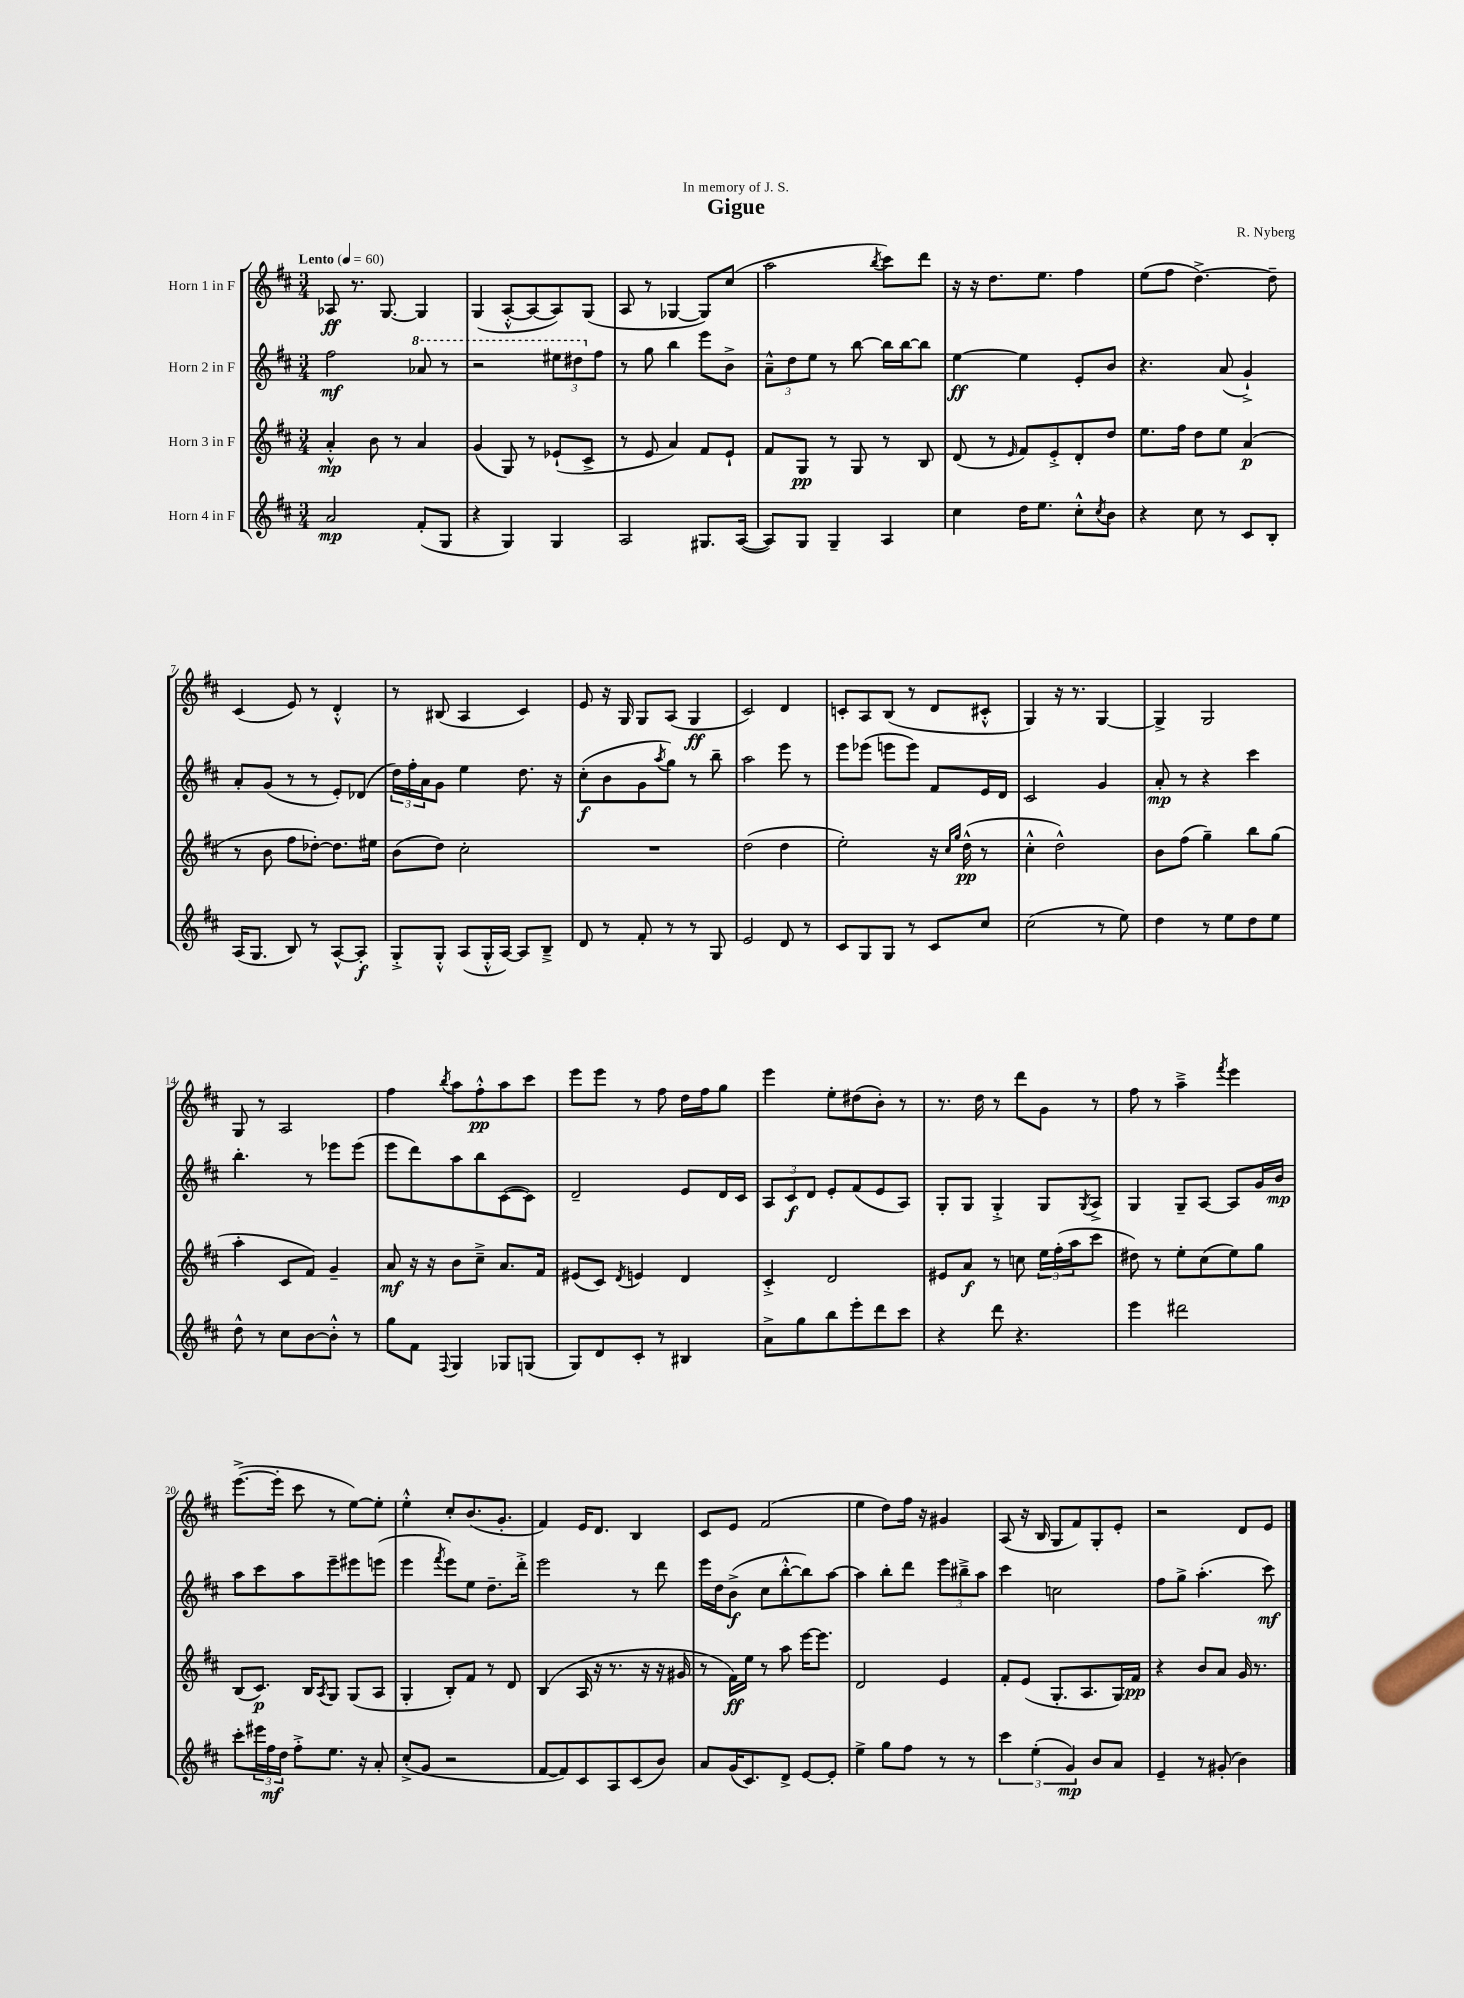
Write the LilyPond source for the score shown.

\header { title = "Gigue" composer = "R. Nyberg" dedication = "In memory of J. S." }
<<
\new StaffGroup <<
\new Staff = "s0" \with { instrumentName = "Horn 1 in F" } {
    \clef treble \key d \major \numericTimeSignature \time 3/4 \tempo "Lento" 4 = 60
    aes8\ff r8. g8.~ g4 |
    g4( a8~-.-^ a8~ a8) g8( |
    a8 r8 ges4~ ges8) cis''8( |
    a''2 \acciaccatura { b''8 } cis'''8) d'''8 |
    r16 r16 d''8. e''8. fis''4 |
    e''8( fis''8 d''4.~->) d''8-- |
    cis'4( e'8) r8 d'4-.-^ |
    r8 bis8( a4 cis'4) |
    e'8 r16 g16 g8 a8( g4\ff |
    cis'2) d'4 |
    c'8-. a8 b8( r8 d'8 cis'8-.-^ |
    g4) r16 r8. g4~ |
    g4-> g2 |
    g8 r8 a2 |
    fis''4 \acciaccatura { b''8 } a''8 fis''8-.-^\pp a''8 cis'''8 |
    e'''8 e'''8 r8 fis''8 d''16 fis''16 g''8 |
    e'''4 e''8-. dis''8( b'8-.) r8 |
    r8. d''16 r8 d'''8 g'8 r8 |
    fis''8 r8 a''4---> \acciaccatura { fis'''8 } e'''4 |
    e'''8.~->( e'''16-. cis'''8 r8 e''8~) e''8-. |
    e''4-.-^ cis''8-. b'8.( g'8.-. |
    fis'4) e'16 d'8. b4 |
    cis'8 e'8 fis'2( |
    e''4 d''8) fis''16 r16 gis'4 |
    a8( r16 b16 g8 fis'8) g8-. e'8-. |
    r2 d'8 e'8 \bar "|." |
}
\new Staff = "s1" \with { instrumentName = "Horn 2 in F" } {
    \clef treble \key d \major \numericTimeSignature \time 3/4
    fis''2\mf \ottava #1 aes''8 r8 |
    r2 \tuplet 3/2 { eis'''8 dis'''8 \ottava #0 fis''8 } |
    r8 g''8 b''4 e'''8 b'8-> |
    \tuplet 3/2 { a'8---^ d''8 e''8 } r8 b''8~ b''16 b''16~ b''8 |
    e''4~\ff e''4 e'8-. b'8 |
    r4. a'8( g'4-!->) |
    a'8-. g'8( r8 r8 e'8-.) des'8( |
    \tuplet 3/2 { d''16) fis''16-. a'16 } g'8 e''4 d''8. r16 |
    cis''8-.\f( b'8 g'8 \acciaccatura { a''8 } g''8) r8 b''8-- |
    a''2 e'''8 r8 |
    e'''8 ees'''8( e'''8 e'''8) fis'8 e'16 d'16 |
    cis'2 g'4 |
    a'8-.\mp r8 r4 cis'''4 |
    b''4.-. r8 ees'''8 ees'''8( |
    e'''8 d'''8) a''8 b''8 cis'8~( cis'8) |
    d'2-- e'8 d'16 cis'16 |
    \tuplet 3/2 { a8 cis'8\f d'8 } e'8-. fis'8( e'8 a8) |
    g8-. g8 g4-.-> g8 \acciaccatura { g8 } a8-> |
    g4 g8-- a8~ a8 g'16 b'16\mp |
    a''8 cis'''8 a''8 e'''8-- eis'''8 e'''8( |
    e'''4 \acciaccatura { fis'''8 } e'''8) e''8 d''8.-- d'''16-.-> |
    e'''2 r8 d'''8 |
    e'''16 d''16 b'8->\f( cis''8 b''8~-.-^ b''8) a''8~ |
    a''4 b''8-. d'''8 \tuplet 3/2 { e'''8 bis''8---> a''8 } |
    cis'''4 c''2 |
    fis''8 g''8-> a''4.-.( cis'''8\mf) \bar "|." |
}
\new Staff = "s2" \with { instrumentName = "Horn 3 in F" } {
    \clef treble \key d \major \numericTimeSignature \time 3/4
    a'4-.-^\mp b'8 r8 a'4 |
    g'4( g8) r8 ees'8-!( cis'8-> |
    r8 e'8 a'4) fis'8 e'8-! |
    fis'8 g8\pp r8 g8 r8 b8 |
    d'8( r8 \grace { e'16 } fis'8) e'8-.-> d'8-. d''8 |
    e''8. fis''16 d''8 e''8 a'4\p( |
    r8 b'8 fis''8 des''8~-.) des''8. eis''16 |
    b'8( d''8) cis''2-. |
    R2. |
    d''2( d''4 |
    e''2-.) r16 \grace { cis''16 g''16 } d''16-^\pp( r8 |
    cis''4-.-^ d''2-^) |
    b'8 fis''8( g''4--) b''8 g''8( |
    a''4-. cis'8 fis'8) g'4-- |
    a'8\mf r16 r16 b'8 cis''8---> a'8. fis'16 |
    eis'8( cis'8) \acciaccatura { d'8 } e'4 d'4 |
    cis'4-.-> d'2 |
    eis'8 a'8\f r8 c''8 \tuplet 3/2 { e''16 fis''16-.( a''16 } cis'''8 |
    dis''8) r8 e''8-. cis''8( e''8) g''8 |
    b8( cis'8.\p) b16 \acciaccatura { a8 } g8 g8( a8 |
    g4-. b8-.) fis'8 r8 d'8 |
    b4( a16 r16 r8. r16 r16 gis'16 |
    r8 fis'16\ff) e''16 r8 a''8 e'''16~ e'''8. |
    d'2 e'4 |
    fis'8-. e'8( g8.-. a8. g16) fis'16\pp |
    r4 b'8 a'8 g'16 r8. \bar "|." |
}
\new Staff = "s3" \with { instrumentName = "Horn 4 in F" } {
    \clef treble \key d \major \numericTimeSignature \time 3/4
    a'2\mp fis'8-.( g8 |
    r4 g4) g4 |
    a2 gis8. a16~( |
    a8) g8 g4-- a4 |
    cis''4 d''16 e''8. cis''8-.-^ \acciaccatura { cis''8 } b'8 |
    r4 cis''8 r8 cis'8 b8-. |
    a16( g8. b8) r8 a8~-^ a8-.\f |
    g8-.-> g8-.-^ a8( g16-.-^ a16~) a8 b8---> |
    d'8 r8 fis'8-. r8 r8 g8 |
    e'2 d'8 r8 |
    cis'8 g8 g8 r8 cis'8 cis''8 |
    cis''2( r8 e''8) |
    d''4 r8 e''8 d''8 e''8 |
    d''8-^ r8 cis''8 b'8~ b'8-.-^ r8 |
    g''8 fis'8 \appoggiatura { fis8 } g4 ges8 g8( |
    g8) d'8 cis'8-. r8 bis4 |
    a'8-> g''8 b''8 e'''8-. d'''8 cis'''8 |
    r4 d'''8 r4. |
    e'''4 dis'''2 |
    cis'''8-. \tuplet 3/2 { eis'''16 fis''16\mf d''16 } fis''8-.-> e''8. r16 a'8-. |
    cis''8-.->( g'8 r2 |
    fis'8~ fis'8) cis'8 a8 cis'8( b'8) |
    a'8 g'16( cis'8.) d'8-> e'8~ e'8-. |
    e''4-> g''8 fis''8 r8 r8 |
    \tuplet 3/2 { cis'''4 e''4-.( g'4\mp) } b'8 a'8 |
    e'4-- r8 gis'8-.( b'4) \bar "|." |
}
>>
>>
